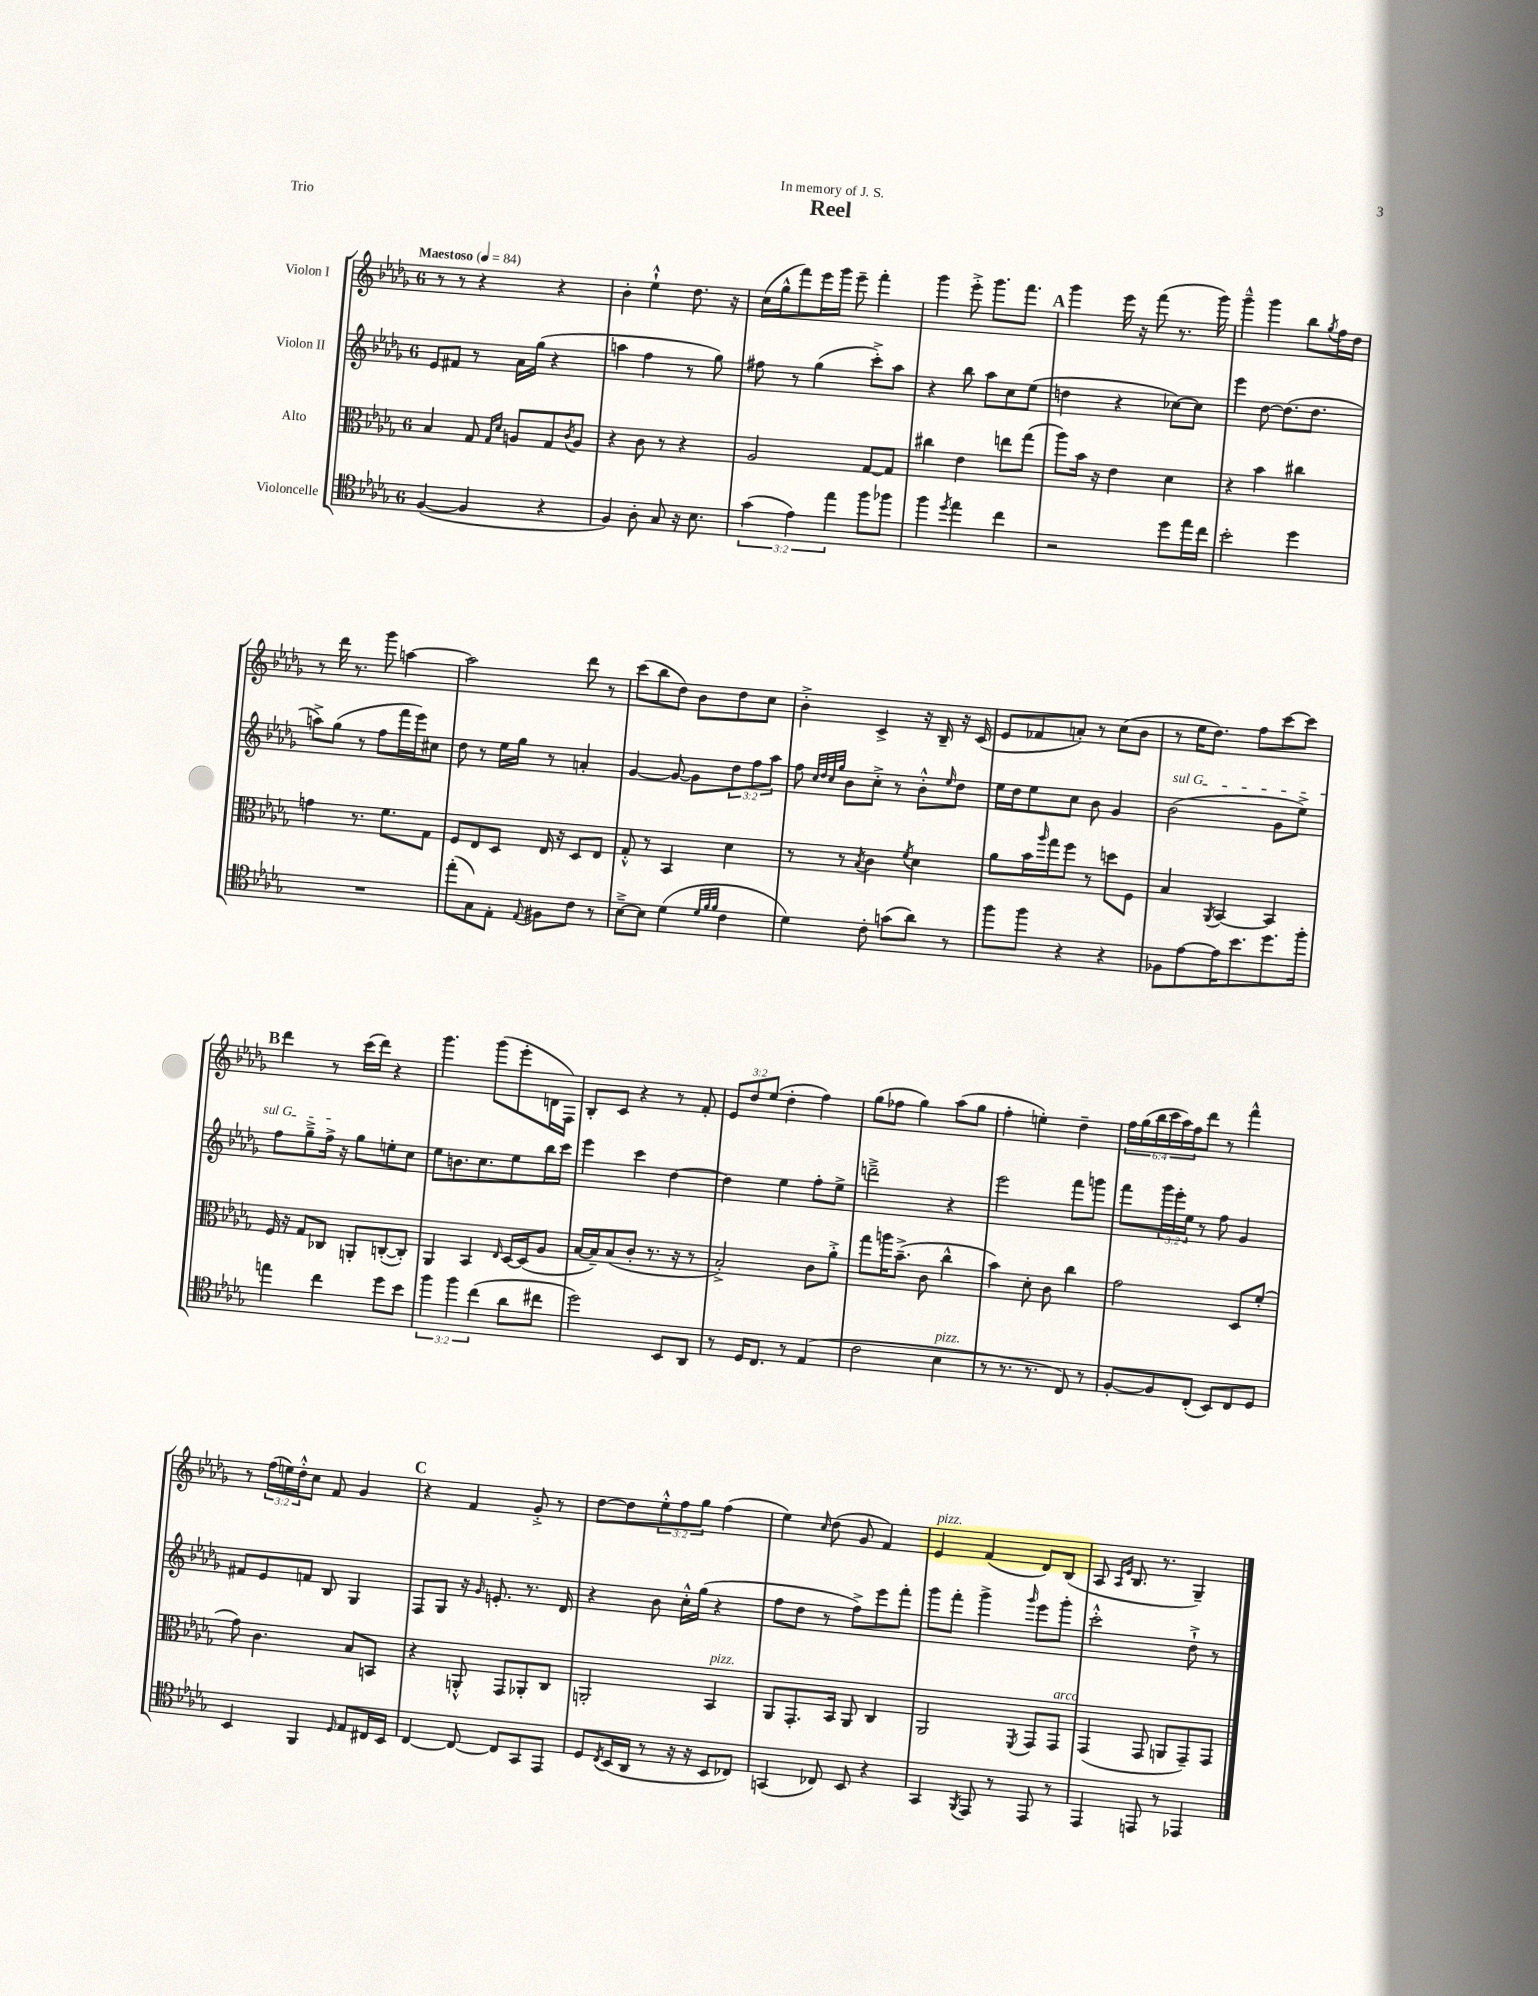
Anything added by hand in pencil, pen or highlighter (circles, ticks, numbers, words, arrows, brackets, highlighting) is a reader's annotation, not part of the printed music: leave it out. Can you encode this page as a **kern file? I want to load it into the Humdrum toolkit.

**kern	**kern	**kern	**kern
*part4	*part3	*part2	*part1
*staff4	*staff3	*staff2	*staff1
*I"Violoncelle	*I"Alto	*I"Violon II	*I"Violon I
*clefC4	*clefC3	*clefG2	*clefG2
*k[b-e-a-d-g-]	*k[b-e-a-d-g-]	*k[b-e-a-d-g-]	*k[b-e-a-d-g-]
*M6/8	*M6/8	*M6/8	*M6/8
*MM84	*MM84	*MM84	*MM84
=1	=1	=1	=1
!	!	!	!LO:TX:a:B:t=Maestoso
([4F/	4B-/	8e-/L	8r
.	.	8f#X/J	8r
4F/]	8G-/	8r	4r
.	16qqG-/LL	.	.
.	16qqd-/JJ	.	.
.	8An/L	16a-\LL	.
.	.	(16gg-\JJ	.
4r	8G-/	4r	4r
.	8qc/	.	.
.	8A/J	.	.
=2	=2	=2	=2
4F/)	4r	4aan\	4b-'\
8A-'\	8c\	4ff\	4ee-`^^\
8G-/	8r	.	.
16r	4r	8r	8.dd-\
8.B-\	.	.	.
.	.	8gg-\)	.
.	.	.	16r
=3	=3	=3	=3
(6g-\	2A-/	8ff#X\	(16cc\LL
.	.	.	16gg-^^\J
.	.	8r	8fff\)
6e-\)	.	.	.
.	.	(4gg-\	16eee-\L
.	.	.	16ggg-\JJ
6ee-\	.	.	.
.	.	.	8eee-~\
8ff\L	[8G-/L	8ccc'^\L)	4fff'\
8ff-X\J	8G-/J]	8aa-\J	.
=4	=4	=4	=4
4ff\	4cc#X\	4r	4ggg-\
8qdd-/	.	.	.
4ee-\	4e-\	8bb-\	8eee-'^\
.	.	8aa-\L	8.ggg-\L
4cc\	8een\L	8cc\	.
.	.	.	8.fff\J
.	(8gg-\J	(8ee-\J	.
!!LO:REH:place=s1:t=A
=5	=5	=5	=5
2r	8aa-\L)	4ddn\	4ggg-\
.	16b-\Jk	.	.
.	16r	.	.
.	4e-\	4r	16eee-\
.	.	.	16r
.	.	.	(8fff\
8dd-\L	4d-\	[8cc-X\L)	8.r
16ee-\L	.	8cc-\J]	.
16cc\JJ	.	.	16ggg-\)
=6	=6	=6	=6
2b-'\	4r	4eee-\	4ggg-~^^\
.	4b-\	[8dd-\	4ggg-\
.	.	(8.dd-\L]	.
4dd-\	4cc#X\	.	8bb-\L
.	.	8.dd-\J	.
.	.	.	8qgg-/
.	.	.	16ff\L
.	.	.	16dd-\JJ
!!LO:LB:g=z
=7	=7	=7	=7
2.r	4gn\	8aan^\L)	8r
.	.	(8gg-\J	16ddd-\
.	.	.	8.r
.	8.r	8r	.
.	.	8ff\L	8ggg-\
.	8.f\L	.	.
.	.	16fff\L	[4aan\
.	.	16eee-\J)	.
.	8G-\J	8cc#X\J	.
=8	=8	=8	=8
(8ee-'\L	8F/L	8dd-\	2aa\]
8G-\)	8E-/	8r	.
8E-'\J	8D-/J	16ee-\LL	.
.	.	16gg-\JJ	.
8qqE-/	.	.	.
8F#X\L	16E-/	8r	.
.	16r	.	.
8c\J	8D-/L	4an'/	8ddd-\
8r	8E-/J	.	8r
=9	=9	=9	=9
[8B-~^\L	8G-'^^/	[4g-/	(8ccc\L
8B-\J]	8r	.	8bb-\
(4d-\	4BB-/	8g-/_	8dd-\J)
.	.	8g-\L]	8b-\L
32qqd-/LLL	.	.	.
32qqf/	.	.	.
32qqf/JJJ	.	.	.
4c\	4d-\	12dd-\	8dd-\
.	.	12ff\	.
.	.	.	8cc\J
.	.	12aa-\J	.
=10	=10	=10	=10
4d-\)	8r	8ff\	4b-'^\
.	.	32qqcc/LLL	.
.	.	32qqdd-/	.
.	.	32qqcc/	.
.	.	32qqgg-/JJJ	.
.	8r	8b-\L	.
.	8qB-/	.	.
8c'\	4c\	8cc'^\J	4c^/
(8gn\L	.	8r	.
.	8qf/	.	.
8a-\J)	4d-\	8b-'^^\L	16r
.	.	.	16B-~/
.	.	16qqee-/	.
8r	.	8dd-\J	16r
.	.	.	(16c/
=11	=11	=11	=11
8ff\L	8a-\L	16ee-\LL	8e-/L
.	.	16dd-\J	.
8ff\J	16b-\L	8ee-\	8f-X/
.	16qqaa-/	.	.
.	16gg-\J	.	.
4r	8ff\J	8cc\J	8an'/J)
.	8r	8b-\	8r
4r	8ddn\L	4g-/	(8cc\L
.	8F\J	.	8b-\J
=12	=12	=12	=12
!	!	!LO:TX:a:i:t=sul G	!
8F-X\L	4B-/	(2b-\	8r
[8e-\	.	.	16ee-\KL
.	.	.	8.dd-\J)
.	8qAA-/	.	.
16e-\K]	[4BB-/	.	.
8.b-\	.	.	.
.	.	.	8ff\L
8.dd-\	4BB-/]	8g-\L	[8ccc\
.	.	8ee-^\J)	8ccc\J]
16ff'\Jk	.	.	.
!!LO:LB:g=z
!!LO:REH:place=s1:t=B
=13	=13	=13	=13
4een\	16F/	8ff\L	4ddd-\
.	16r	.	.
.	8G-/L	8gg-~^\	.
4cc\	8C-X/J	16ff^\Jk	8r
.	.	16r	.
.	8AAn'/L	8gg-\L	(16ccc\LL
.	.	.	16ddd-\JJ)
8dd-\L	([8Cn'/	8een'\	4r
8b-\J	8C'/J])	8cc\J	.
=14	=14	=14	=14
6ff\	4AA-/	8ee-\L	4.ggg-\
.	.	8.bn\	.
6ff\	.	.	.
.	4BB-/	.	.
.	.	8.cc\	.
(6cc\	.	.	.
.	.	.	(8ggg-\L
.	16qqE-/	.	.
8a-\L	[16D-/LL	8ee-\	8eee-'\
.	(16D-/J]	.	.
8cc#X\J	8A-/J	16bb-\L	16dn\L
.	.	16ccc\JJ	16F\JJ)
=15	=15	=15	=15
2dd-\)	[16B-/LL	4eee-\	8B-'/L
.	16B-~/J])	.	.
.	(8B-/	.	8c/J
.	8c'/J	4ccc\	4r
.	8.r	.	.
8BB-/L	.	[4dd-\	8r
.	16r	.	.
8AA-/J	8r	.	8f'/
=16	=16	=16	=16
8r	2B-'^/)	4dd-\]	12e-/L
.	.	.	12dd-/
16D-/KL	.	.	.
.	.	.	(12ee-/J
8.C/J	.	.	.
.	.	4ee-\	4dd-'\
8r	.	.	.
(4E-/	8c\L	8ff'\L	4ff\)
.	8a-'^\J	8ee-^\J	.
=17	=17	=17	=17
2c\	8gg-\L	2dddn~^\	(8gg-\L
.	16aan\K	.	8ff-X\J
.	(8.b-~^\J	.	.
.	.	.	4gg-\)
.	8c\	.	.
!LO:TX:a:i:t=pizz.	!	!	!
4B-\	4cc^^\	4r	(8aa-\L
.	.	.	8gg-\J
=18	=18	=18	=18
8r	4b-\)	2eee-\	4ff'\
8.r	.	.	.
.	8d-'\	.	4een'\)
8.r	.	.	.
.	8c\	.	.
8C/)	4cc\	8fff\L	4dd-~\
8r	.	8gggn\J	.
=19	=19	=19	=19
[8F'/L	2g-\	8fff\L	24ff\LL
.	.	.	(24gg-\
.	.	.	24bb-\
8F/]	.	24ggg-\L	24ccc\
.	.	24eee-'\	24aa-\)
.	.	24ee-\JJ	24ff\J
(8C'/J	.	8r	8ddd-\J
8BB-/L)	.	8ff\	8r
8C/	8D-/L	4g-/	4fff^^\
8D-/J	(8f'/J	.	.
!!LO:LB:g=z
=20	=20	=20	=20
4BB-/	8g-\)	8f#X/L	8r
.	4.c\	8e-/	(24ff\LL
.	.	.	24een\)
.	.	.	24dd-'^^\J
4FF/	.	8fn/J	8cc\J
.	.	8B-/	8f/
16qqD-/	.	.	.
8E-/L	8B-/L	4G-/	4g-/
16C#X/L	8BBn/J	.	.
16BB-/JJ	.	.	.
!!LO:REH:place=s1:t=C
=21	=21	=21	=21
[4C/	4r	8F/L	4r
.	.	8G-/J	.
8C/_	8AAn'^^/	16r	4f/
.	.	16qqg-/	.
.	.	8.en'/	.
8C/L]	8GG-/L	.	.
8GG-/	8AA-X'/	8.r	8g-'^/
8EE-/J	8C/J	.	8r
.	.	16d-/	.
=22	=22	=22	=22
8D-/L	2AAn'/	4r	[8dd-\L
8qC/	.	.	.
(16BB-/L	.	.	8dd-\]
16AA-/JJ	.	.	.
8r	.	8b-\	12ee-'^^\
.	.	.	12ff\
16r	.	16cc'^^\LL	.
.	.	.	12gg-\J
16r	.	(16gg-\JJ	.
!	!LO:TX:a:i:t=pizz.	!	!
8BB-/L	4BB-/	4r	(4ff\
8C-X/J)	.	.	.
=23	=23	=23	=23
(4GGn/	8AA-/L	8ff\L	4ee-\)
.	8.GG-'/	8dd-\J	.
.	.	.	16qqcc/
8C-X/)	.	8r	(8dd-\
.	16BB-/Jk	.	.
8BB-/	8AA-/	8ff^\L)	8g-/
4r	4C/	8eee-\	4f/)
.	.	8fff'\J	.
=24	=24	=24	=24
!	!	!	!LO:TX:a:i:t=pizz.
4GG-/	2AA-/	8ggg-\L	4e-/
.	.	8fff'\J	.
8qFF/	.	.	.
8EE-/	.	4ggg-^\	(4f/
8r	.	.	.
.	8qFF/	16qqggg-/	.
8EE-/	8GG-/L	8eee-\L	8d-/L)
!	!LO:TX:a:i:t=arco	!	!
8r	8GG-/J	8ggg-'\J	(8B-/J
=25	=25	=25	=25
4EE-/	(4GG-/	2ccc'^^\	8A-/
.	.	.	16qqA-/LL
.	.	.	16qqe-/JJ
.	.	.	8.B-/
8EEn/	8GG-/	.	.
.	.	.	8.r
8r	8AAn/L	.	.
4EE-X/	8GG-~/)	8dd-`^\	4G-~/)
.	8GG-/J	8r	.
==	==	==	==
*-	*-	*-	*-
